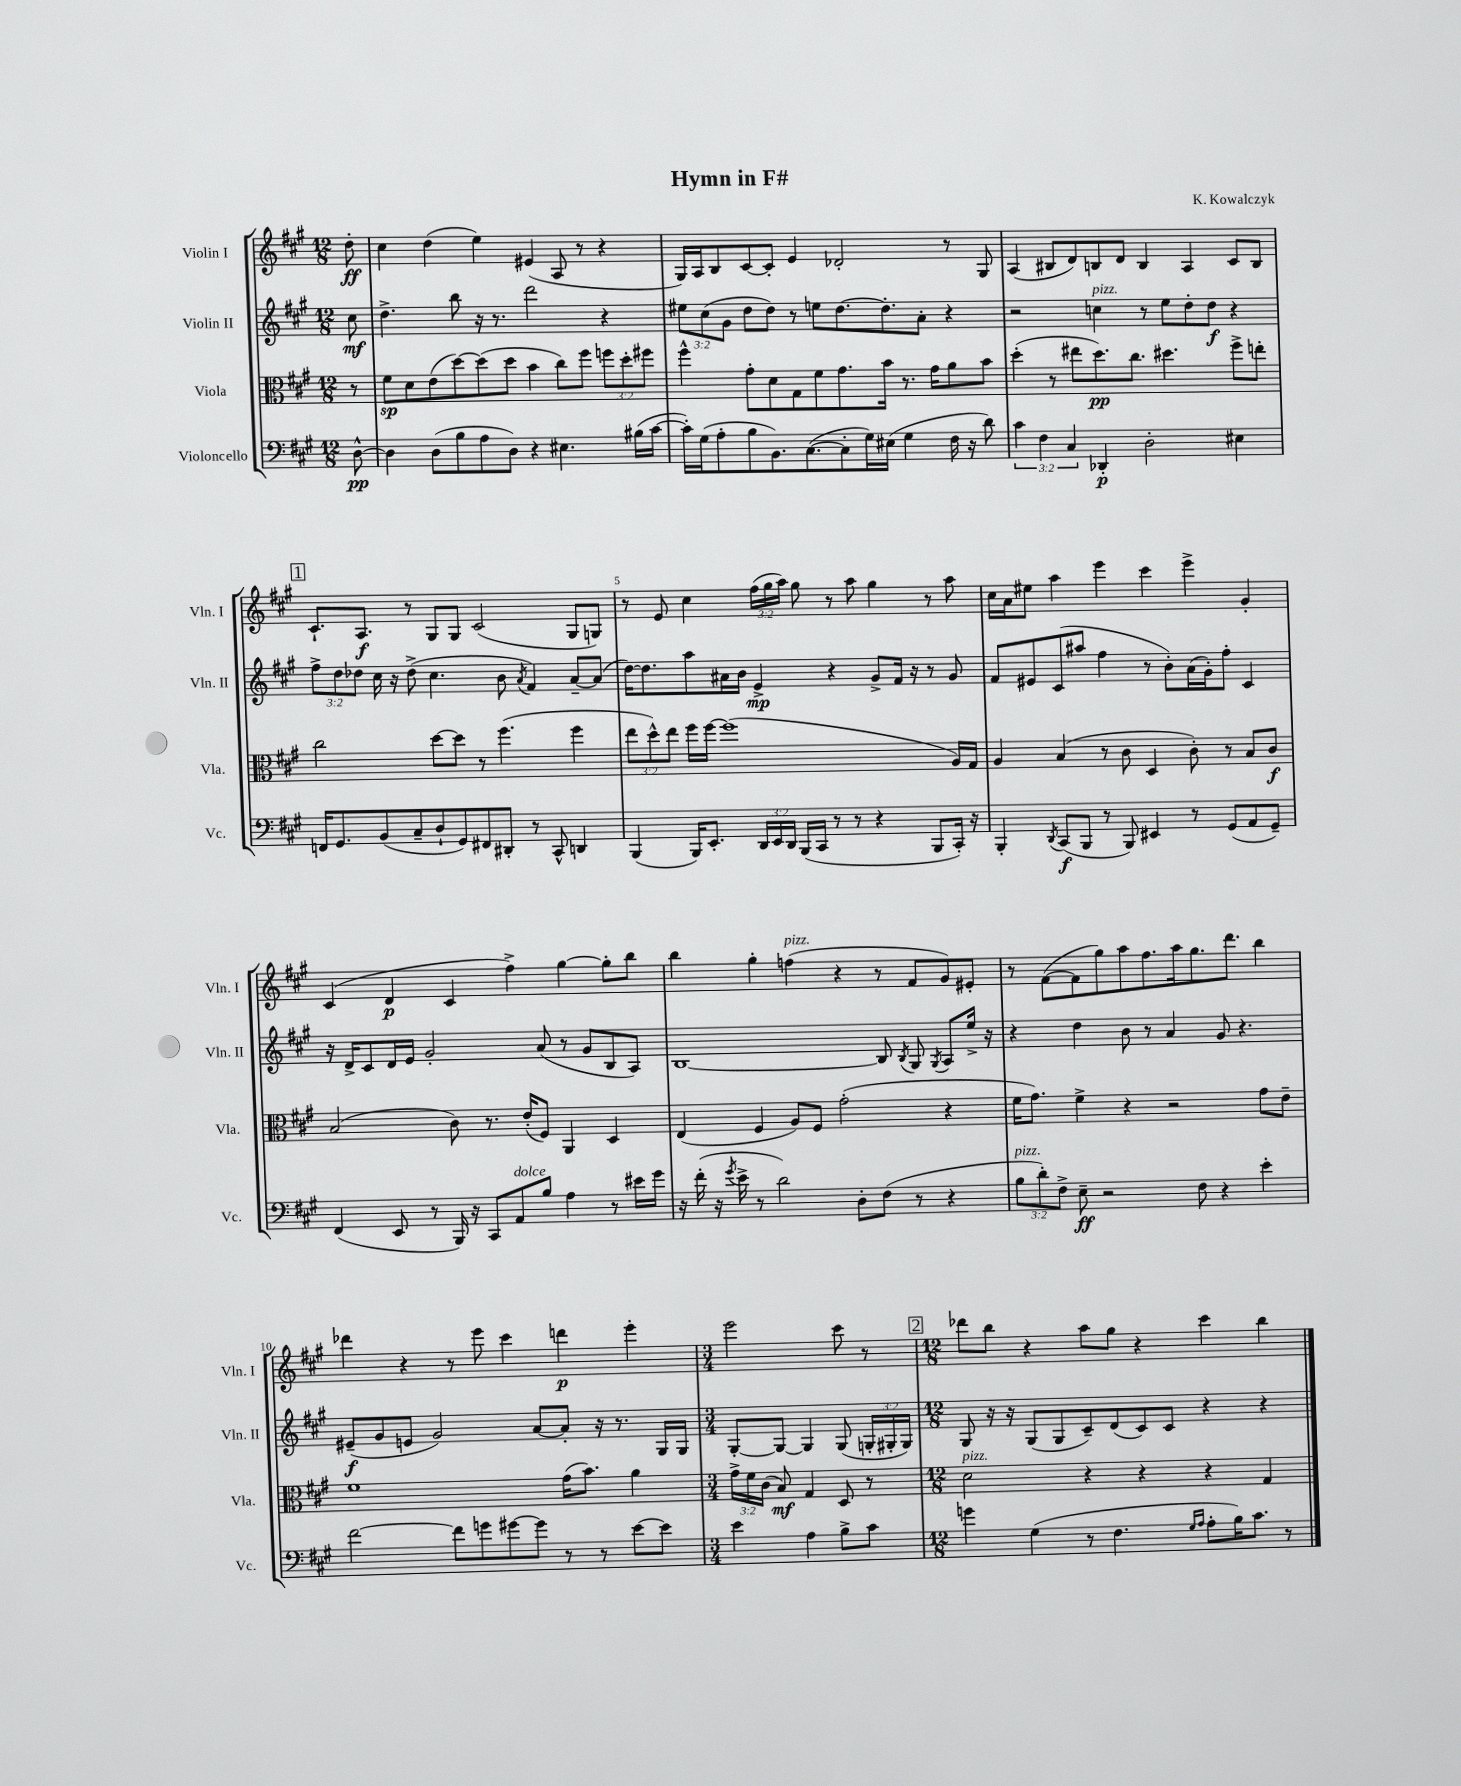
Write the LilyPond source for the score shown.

\header { title = "Hymn in F#" composer = "K. Kowalczyk" }
<<
\new StaffGroup <<
\new Staff = "s0" \with { instrumentName = "Violin I" shortInstrumentName = "Vln. I" } {
    \clef treble \key a \major \numericTimeSignature \time 12/8 \override Staff.TupletNumber.text = #tuplet-number::calc-fraction-text \partial 8
    \autoBeamOff d''8-.\ff |
    cis''4 d''4( e''4) eis'4( a8 r8 r4 |
    gis16[) a16 b8 cis'8~ cis'8]-. e'4 des'2-. r8 gis8 |
    a4( bis8[ d'8) b8 d'8] b4 a4 cis'8[ b8] |
    \mark \markup { \box "1" } cis'8.[-! a8.]\f r8 gis8[ gis8] cis'2( gis8[ g8]) |
    r8 e'8 cis''4 \tuplet 3/2 { fis''16[( gis''16 a''16]) } gis''8 r8 a''8 gis''4 r8 a''8 |
    cis''16[ a'16 eis''8] a''4 e'''4 cis'''4 e'''4-> gis'4-. |
    cis'4( d'4\p cis'4 fis''4->) gis''4~ gis''8[-. b''8] |
    b''4 gis''4-. f''4^\markup { \italic "pizz." }( r4 r8 fis'8[ gis'8) eis'8]-. |
    r8 fis'8[~( fis'8 gis''8) a''8 fis''8. a''16 gis''8. d'''8.] b''4 |
    des'''4 r4 r8 e'''8 cis'''4 d'''4\p e'''4-. |
    \numericTimeSignature \time 3/4 e'''2 cis'''8 r8 |
    \mark \markup { \box "2" } \numericTimeSignature \time 12/8 des'''8[ b''8] r4 a''8[ gis''8] r4 cis'''4 b''4 \bar "|." |
}
\new Staff = "s1" \with { instrumentName = "Violin II" shortInstrumentName = "Vln. II" } {
    \clef treble \key a \major \numericTimeSignature \time 12/8 \override Staff.TupletNumber.text = #tuplet-number::calc-fraction-text \partial 8
    \autoBeamOff cis''8\mf |
    d''4.-> b''8 r16 r8. d'''2 r4 |
    \tuplet 3/2 { eis''8[ cis''8( gis'8] } d''8[ d''8]) r8 e''8[ d''8.~ d''8.-. a'8]-. r4 |
    r2 c''4^\markup { \italic "pizz." } r8 e''8[ d''8-. d''8]\f r4 |
    \mark \markup { \box "1" } \tuplet 3/2 { fis''8[-> d''8 des''8] } cis''16 r16 des''8->( cis''4. b'8 \acciaccatura { a'8 } fis'4) a'8[~-- a'8]( |
    d''16[~) d''8. a''8 ais'16 b'16] e'4->\mp r4 gis'8[-> fis'16] r16 r8 gis'8 |
    fis'8[ eis'8 cis'8( ais''8] fis''4 r8 b'8[-.) a'16( gis'16-.) fis''8]-. cis'4 |
    r16 d'16[-> cis'8 d'16 e'16] gis'2-. a'8( r8 gis'8[ b8 a8]) |
    b1~ b8 \acciaccatura { b8 } gis8 \acciaccatura { gis8 } a8[ e''16]-> r16 |
    r4 d''4 b'8 r8 a'4 gis'8 r4. |
    eis'8[--\f( gis'8 e'8] gis'2) a'8[~ a'8]-. r16 r8. gis16[ gis16] |
    \numericTimeSignature \time 3/4 gis8[~-. gis8]~ gis4 gis8( \tuplet 3/2 { g16[-. gis16-. gis16]) } |
    \mark \markup { \box "2" } \numericTimeSignature \time 12/8 gis8 r16 r16 gis8[( gis8 cis'8--) d'8( cis'8) cis'8] r4 r4 \bar "|." |
}
\new Staff = "s2" \with { instrumentName = "Viola" shortInstrumentName = "Vla." } {
    \clef alto \key a \major \numericTimeSignature \time 12/8 \override Staff.TupletNumber.text = #tuplet-number::calc-fraction-text \partial 8
    \autoBeamOff r8 |
    fis'8[\sp d'8 e'8( d''8~) d''8( d''8] b'4 cis''8[) fis''8] \tuplet 3/2 { f''8[ d''8-. fis''8] } |
    fis''4-^ gis'8[-. d'8 gis8 fis'8 gis'8. b'16] r8. gis'16[ a'8 b'8] |
    d''4-.( r8 eis''8[ d''8.\pp) cis''8.] dis''4. fis''8[-> e''8]-. |
    \mark \markup { \box "1" } cis''2 d''8[~ d''8] r8 fis''4.( fis''4 |
    \tuplet 3/2 { e''8[ d''8-^) e''8] } fis''16[ fis''16]~ fis''1( a16[) gis16] |
    a4 b4( r8 cis'8 d4 cis'8-.) r8 b8[ cis'8]\f |
    b2( cis'8) r8. e'16[-.( fis8]) a,4 d4 |
    e4( fis4 a8[) fis8] gis'2-.( r4 |
    fis'16[ gis'8.]) fis'4-> r4 r2 gis'8[ e'8]-- |
    fis'1 gis'16[( b'8.]) a'4 |
    \numericTimeSignature \time 3/4 \tuplet 3/2 { gis'16[-> fis'16 cis'16]( } b8\mf) gis4 d8 r8 |
    \mark \markup { \box "2" } \numericTimeSignature \time 12/8 d'2^\markup { \italic "pizz." } r4 r4 r4 gis4 \bar "|." |
}
\new Staff = "s3" \with { instrumentName = "Violoncello" shortInstrumentName = "Vc." } {
    \clef bass \key a \major \numericTimeSignature \time 12/8 \override Staff.TupletNumber.text = #tuplet-number::calc-fraction-text \partial 8
    \autoBeamOff d8~-^\pp |
    d4 d8[( b8 a8 d8]) r4 eis4. bis16[( cis'16]~ |
    cis'16[-.) gis16( a8-. b8 b,8.) cis8.~( cis8-. gis16) eis16]( gis4 fis16 r16 d'8) |
    \tuplet 3/2 { cis'4 fis4 cis4 } des,4-.\p d2-. eis4 |
    \mark \markup { \box "1" } f,16[ gis,8. b,8( cis8-- d8-! gis,8) fis,8 dis,8]-. r8 cis,8-^ d,4 |
    b,,4( b,,16[) e,8.]-. \tuplet 3/2 { d,16[ e,16 d,16] } b,,16[( cis,16] r8 r8 r4 b,,8[ cis,16]-.) r16 |
    b,,4-. \acciaccatura { d,8 } cis,8[\f( b,,8] r8 b,,8) eis,4 r8 gis,8[( a,8 gis,8]--) |
    fis,4( e,8 r8 b,,16) r16 cis,8[ a,8^\markup { \italic "dolce" } b8] a4 r8 eis'16[ gis'16] |
    r16 fis'16-.( r16 \acciaccatura { gis'8 } e'16-> r8 d'2) d8[-. fis8]( r8 r4 |
    \tuplet 3/2 { b8[^\markup { \italic "pizz." } d'8-.) fis8]-> } e8--\ff r2 fis8 r4 e'4-. |
    fis'2~ fis'8[ g'8 gis'8~ gis'8] r8 r8 e'8[~ e'8] |
    \numericTimeSignature \time 3/4 e'4 a4 b8[-> cis'8] |
    \mark \markup { \box "2" } \numericTimeSignature \time 12/8 g'4 gis4( r8 fis4. \grace { gis16[ a16] } a8[-. b16) cis'8.] r8 \bar "|." |
}
>>
>>
\layout { \context { \Score \override BarNumber.break-visibility = ##(#f #t #t) barNumberVisibility = #(every-nth-bar-number-visible 5) } }
